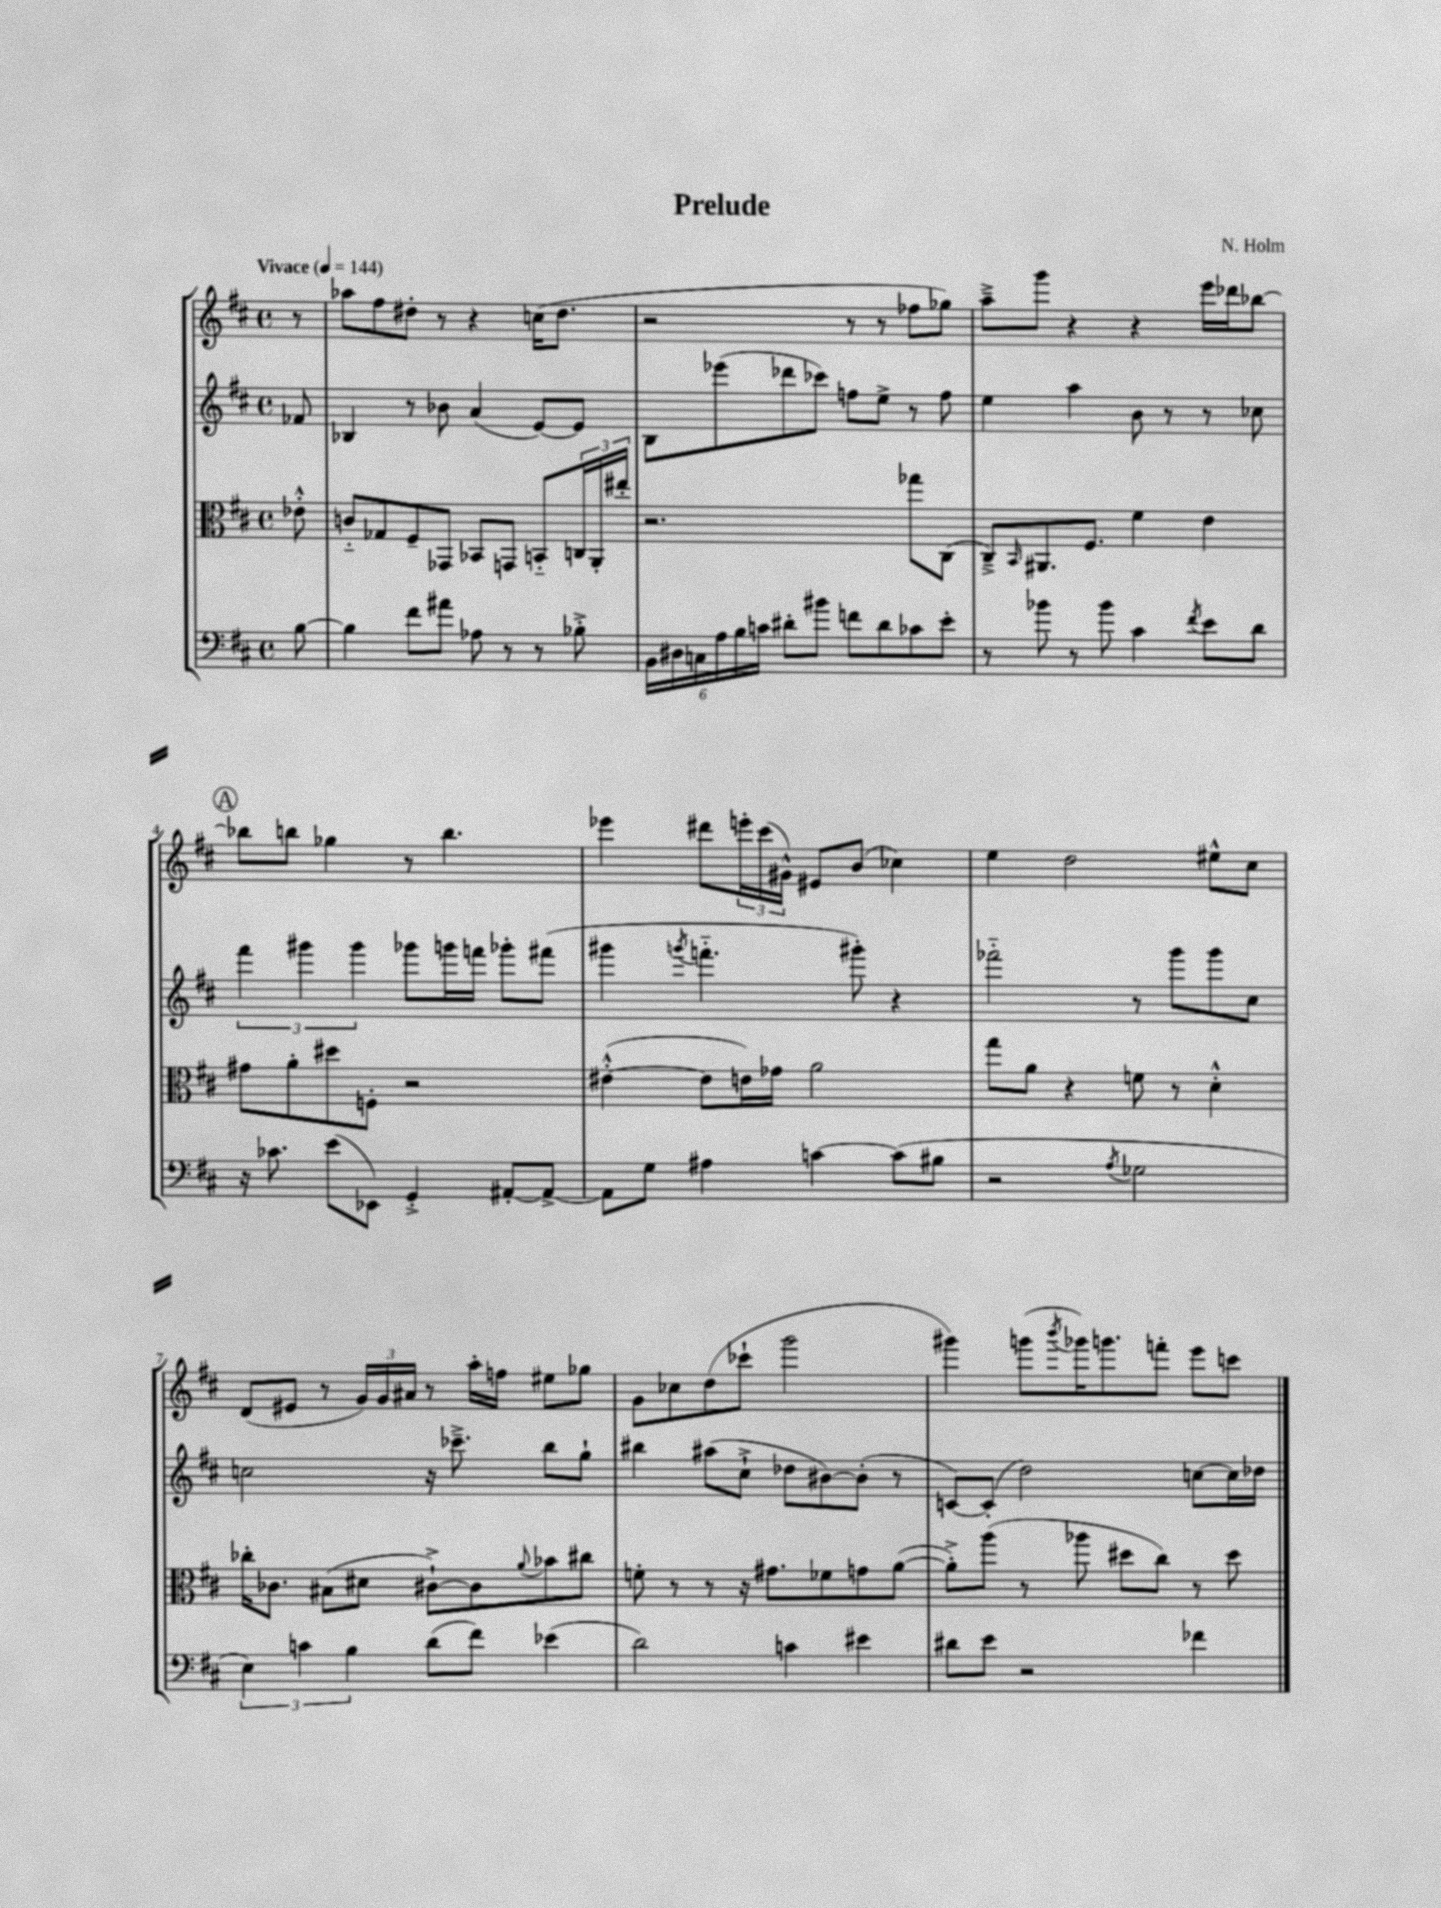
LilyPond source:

\header { title = "Prelude" composer = "N. Holm" }
<<
\new StaffGroup <<
\new Staff = "s0" {
    \clef treble \key d \major \defaultTimeSignature \time 4/4 \partial 8 \tempo "Vivace" 4 = 144
    r8 |
    aes''8 fis''8 dis''8-. r8 r4 c''16( dis''8. |
    r2 r8 r8 fes''8 ges''8) |
    a''8---> g'''8 r4 r4 e'''16 des'''16 bes''8~ |
    \mark \markup { \circle "A" } bes''8 b''8 ges''4 r8 b''4. |
    ees'''4 dis'''8 \tuplet 3/2 { e'''16-. cis'''16( gis'16-^) } eis'8 b'8( ces''4) |
    e''4 d''2 eis''8-^ cis''8 |
    d'8( eis'8 r8 \tuplet 3/2 { g'16) g'16 ais'16 } r8 a''16-. f''16 eis''8 ges''8 |
    g'8 ces''8 d''8( ces'''8-! g'''2 |
    gis'''4) g'''8( \acciaccatura { b'''8 } ges'''16) g'''8. f'''8-. e'''8 c'''8 \bar "|." |
}
\new Staff = "s1" {
    \clef treble \key d \major \defaultTimeSignature \time 4/4 \partial 8
    fes'8 |
    bes4 r8 bes'8 a'4( e'8~) e'8 |
    b8 ees'''8( des'''8 ces'''8) f''8 e''8-> r8 f''8 |
    e''4 a''4 b'8 r8 r8 ces''8 |
    \mark \markup { \circle "A" } \tuplet 3/2 { fis'''4 gis'''4 gis'''4 } ges'''8 g'''16 f'''16 ges'''8-. fis'''8( |
    gis'''4 \acciaccatura { g'''8 } f'''4.-_ gis'''8-.) r4 |
    fes'''2-_ r8 g'''8 g'''8 cis''8 |
    c''2 r16 ces'''8.---> b''8 g''8-! |
    bis''4 ais''8( cis''8-!-> des''8 bis'8~) bis'8-.( r8 |
    c'8~) c'8-.( d''2) c''8~ c''16 des''16 \bar "|." |
}
\new Staff = "s2" {
    \clef alto \key d \major \defaultTimeSignature \time 4/4 \partial 8
    ees'8-.-^ |
    c'8-_ ges8 fis8-- ges,8 bes,8 g,8 b,8-_ \tuplet 3/2 { c16 a,16-. eis''16-. } |
    r2. ges''8 cis8( |
    cis8--->) \grace { b,16 } ais,8. fis8. fis'4 e'4 |
    \mark \markup { \circle "A" } gis'8 a'8-. dis''8 f8-. r2 |
    eis'4~-.-^( eis'8 e'16) ges'16 a'2 |
    g''8 a'8 r4 f'8 r8 d'4-.-^ |
    ces''16-. ces'8. bis8( dis'8 cis'8~-!->) cis'8 \appoggiatura { a'8 } bes'8 cis''8 |
    f'8-. r8 r8 r16 gis'8. fes'8 g'8 a'8~( |
    a'8-.->) a''8( r8 aes''8 dis''8 cis''8) r8 dis''8 \bar "|." |
}
\new Staff = "s3" {
    \clef bass \key d \major \defaultTimeSignature \time 4/4 \partial 8
    b8~ |
    b4 fis'8 ais'8 aes8 r8 r8 bes8-.-> |
    \tuplet 6/4 { b,16 dis16 c16 a16 b16 c'16 } dis'8-. bis'8 f'8 dis'8 ces'8 e'8-. |
    r8 bes'8 r8 bes'8 cis'4 \acciaccatura { fis'8 } e'8 d'8 |
    \mark \markup { \circle "A" } r16 ces'8. e'8( ees,8) g,4-.-> ais,8~-. ais,8~-> |
    ais,8 g8 ais4 c'4~ c'8( bis8 |
    r2 \acciaccatura { a8 } ges2 |
    \tuplet 3/2 { e4) c'4 b4 } d'8( fis'8) ees'4( |
    d'2) c'4 eis'4 |
    dis'8 e'8 r2 fes'4 \bar "|." |
}
>>
>>
